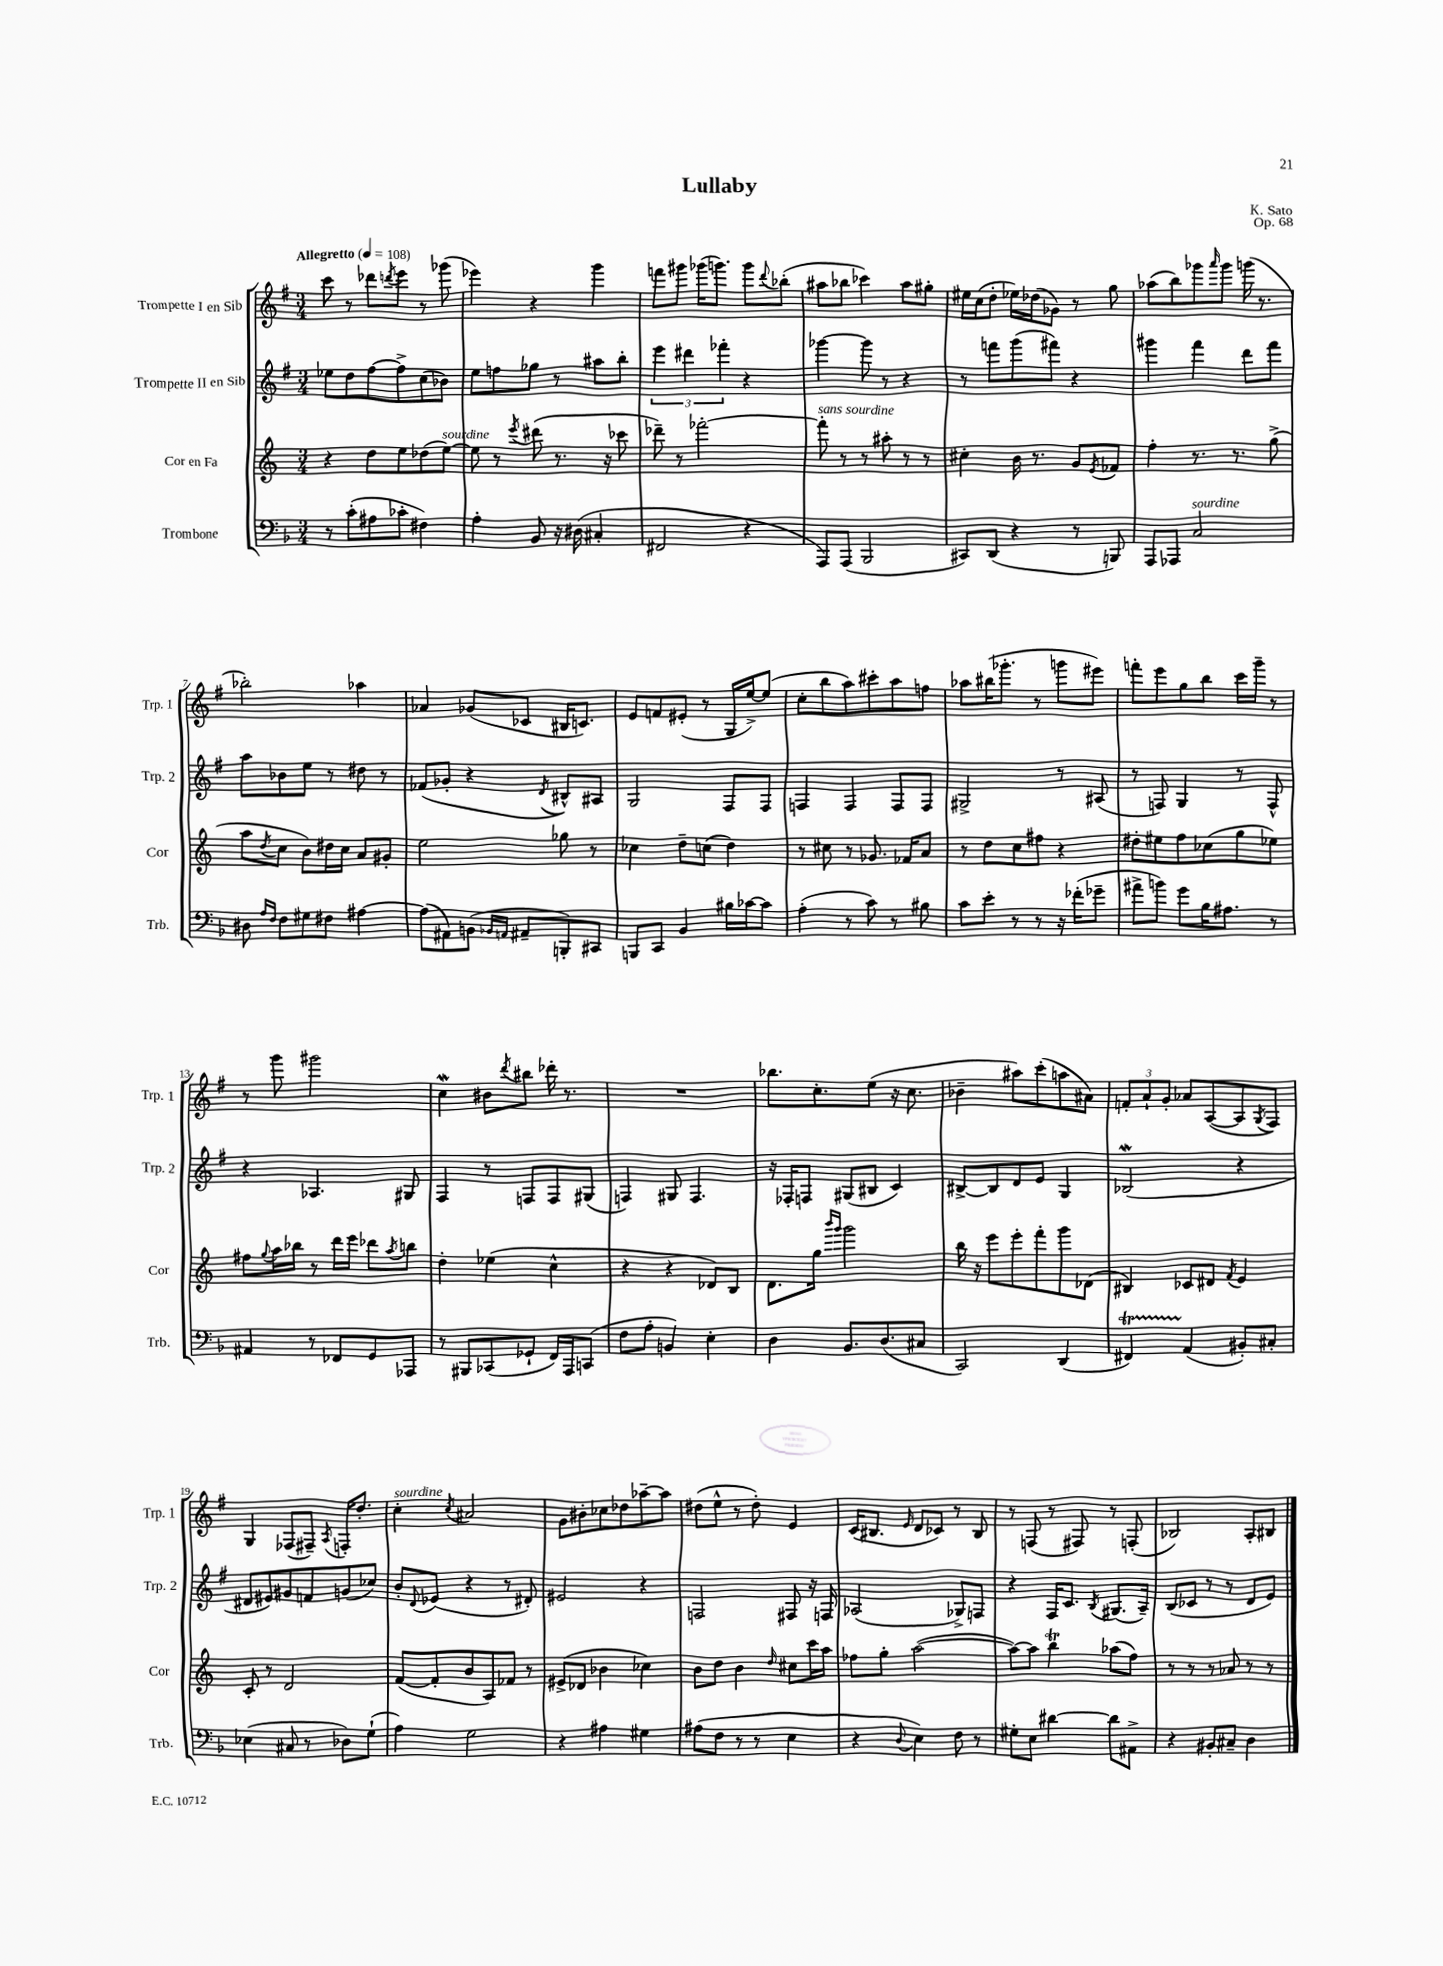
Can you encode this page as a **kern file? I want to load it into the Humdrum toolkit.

**kern	**kern	**kern	**kern
*staff4	*staff3	*staff2	*staff1
*clefF4	*clefG2	*clefG2	*clefG2
*k[b-]	*k[]	*k[f#]	*k[f#]
*M3/4	*M3/4	*M3/4	*M3/4
*MM108	*MM108	*MM108	*MM108
8r	4r	8ee-\L	8ccc\
(8c'\L	.	8dd\	8r
8A#\	8dd\L	[8ff#\	8ddd-\L
.	.	.	8qddd/
8c-'\J	8ee\	8ff#^\]	8eee\J
4F#\)	(8dd-\	(8cc\	8r
.	[8ee\J)	8b-\J)	(8ggg-\
=	=	=	=
4A'\	8ee\]	8ee\L	4eee-\)
.	8r	8ff\	.
.	8qeee/	.	.
8BB-/	(8ddd#\	8gg-\J	4r
16r	8.r	8r	.
(16D#\	.	.	.
4C#'/	.	8aa#\L	4ggg\
.	16r	.	.
.	8ccc-\	8bb'\J	.
=	=	=	=
2FF#/	8ddd-~\)	6eee\	8fff\L
.	8r	.	8ggg#\J
.	.	6ddd#\	.
.	[2fff-'\	.	(16ggg-\LK
.	.	.	8.ggg\J)
.	.	6fff-'\	.
4r	.	4r	8ggg\L
.	.	.	8qqddd/
.	.	.	(8bb-'\J
=	=	=	=
8AAA/L)	8fff-'\]	[4ggg-\	8aa#\L
(8AAA/J	8r	.	8bb-\J
2BBB-/	8r	8ggg-\]	4ccc-\)
.	8aa#'\	8r	.
.	8r	4r	8aa#\L
.	8r	.	8gg#'\J
=	=	=	=
8CC#/L)	4cc#'\	8r	16ee#\LL
.	.	.	(16cc\J
(8DD/J	.	8fff\L	8dd'\J
4r	16b\	(8ggg\	16ee-\LL)
.	8.r	.	(16dd-\J
.	.	8fff#\J)	8g-\J)
8r	8g/L	4r	8r
.	8qe/	.	.
8BBB/)	8f-/J	.	8gg\
=	=	=	=
8AAA/L	4ff'\	4ggg#\	(8aa-\L
8AAA-/J	.	.	8bb\)
2C/	8.r	4fff#\	8ggg-\
.	.	.	16qqaaa/
.	.	.	8ggg-\J
.	8.r	.	.
.	.	8ddd\L	(16ggg\
.	.	.	8.r
.	(8gg^\	8fff#\J	.
=	=	=	=
8D#\	8aa\L	8aa\L	2bb-'\)
16qqA/LL	.	.	.
16qqF/JJ	8qdd/	.	.
8F\L	8cc\J	8b-\	.
8G#\	8b\L)	8ee\J	.
8F#\J	16dd#\L	8r	.
.	16cc\JJ	.	.
[4A#\	8a/L	8dd#\	4aa-\
.	8g#'/J	8r	.
=	=	=	=
(8A#\]L	2ee\	(8f-/L	4a-/
8AA#\)	.	8g-'/J	.
(8BB\J	.	4r	(8g-/L
16qqBB-/LL	.	.	.
16qqAA/JJ	.	.	.
8AA#~/L	.	.	8c-/J
.	.	8qd/	.
8BBB'/)	8gg-\	8B#^^/L)	16B#/LK
.	.	.	8.c/J)
8CC#/J	8r	8A#/J	.
=	=	=	=
8BBB/L	4cc-\	2G/	8e/L
8CC/J	.	.	8f/
4BB-/	8dd~\L	.	(8e#'/J
.	(8cc\J	.	8r
16B#\LL	4dd\)	8F#/L	16G/LL
[16c-\J	.	.	[16ee^/J)
8c-\]J	.	8F#/J	(8ee/]J
=	=	=	=
(4A'\	8r	4F/	8cc'\L
.	8cc#\	.	8bb\
8r	8r	4F/	8aa\)
8c\)	8.g-/	.	8ccc#'\
8r	.	8F/L	8aa\
.	16f-/LK	.	.
8B#\	8a/J	8F/J	8ff\J
=	=	=	=
8c\L	8r	2G#^/	8aa-\L
8e'\J	8dd\L	.	(16bb#\K
.	.	.	8.ggg-'\J
8r	8cc\	.	.
8r	8ff#\J	.	8r
16r	4r	8r	8ggg\L
(16f-'\LK	.	.	.
8g-~\J	.	(8A#/	8eee#\J)
=	=	=	=
8a#^\L	8dd#'\L	8r	8fff'\L
8b\J)	8ee#\	8F/)	8eee\
8g\L	8ff\	4G/	8gg\
16B-\K	(8cc-\	.	8bb\J
8.A#\J	.	.	.
.	8gg\	8r	16ccc\LL
.	.	.	16ggg~\JJ
8r	8ee-\J)	8F^^/	8r
=	=	=	=
4AA#/	8ff#\L	4r	8r
.	8qqgg/	.	.
.	16aa\L	.	8ggg\
.	16bb-\JJ	.	.
8r	8r	4.A-/	2ggg#\
8FF-/L	16ddd\LL	.	.
.	16eee\JJ	.	.
8GG/	8ddd-\L	.	.
.	8qaa/	.	.
8AAA-/J	8bb\J	8G#/	.
=	=	=	=
8r	4dd'\	4F#/	4cc\
8BBB#/L	.	.	.
(8CC-/	(4ee-\	8r	8b#\L
.	.	.	8qddd/
8GG-`/J	.	8F/L	8bb#\J
16FF/LL)	4cc^^\	8F/	16ddd-'\
16AAA/J	.	.	8.r
(8CC/J	.	(8G#/J	.
=	=	=	=
8F\L	4r	4F/)	2.r
8A'\J	.	.	.
4BB/)	4r	8G#/	.
.	.	4.F/	.
4E'\	8d-/L)	.	.
.	8B/J	.	.
=	=	=	=
4D\	8.d\L	16r	8.bb-\L
.	.	16F-'/LK	.
.	.	8F/J	.
.	16gg\Jk	.	8.cc'\
.	16qqbbb/LL	.	.
.	16qqggg/JJ	.	.
8.BB-/L	2ggg\	(8G#/L	.
.	.	8B#/J	(8ee\J
(8.D/	.	.	.
.	.	4c/)	16r
.	.	.	8.cc\
8C#/J	.	.	.
=	=	=	=
2CC/)	16bb\	[8B#^/L	4b-~\
.	16r	.	.
.	8eee\L	8B#/]	.
.	8eee'\	8d/	8aa#\L)
.	8fff'\	8e/J	(8ccc'\
(4DD/	8ggg\	4G/	8aa\
.	(8d-\J	.	8a#\J)
=	=	=	=
4FF#/)	4B#/)	(2B-/	12f'/L
.	.	.	12a`/
.	.	.	12g'/J
(4AA/	8c-/L	.	8a-/L
.	8d#/J	.	([8A/
.	8qf/	.	.
8BB#'/L)	4e/	4r	8A/]
.	.	.	8qG/
8C#'/J	.	.	8F#/J)
=	=	=	=
(4E-\	8c'/	8d#/L	4G/
.	8r	8e#/)	.
8C#/	2d/	8g#/	(8F-/L
8r	.	8f/	8F#~/J)
.	.	.	8qA/
8D-\L)	.	(8g/	16F'/LK
.	.	.	8.dd'/J
(8G`\J	.	8cc-/J)	.
=	=	=	=
4A\)	([8f/L	8b'/L	4cc'\
.	.	8qqd/	.
.	8f'/]	(8e-/J	.
.	.	.	8qcc/
2G\	8b/	4r	2a#/
.	8A/)	.	.
.	8f-/J	8r	.
.	8r	8d#'/)	.
=	=	=	=
4r	(8e#^/L	2e#/	8g\L
.	8d-/J	.	8b#'\
4A#\	4b-\	.	8cc-\
.	.	.	8dd-\
4G#\	4cc-\)	4r	[8aa-~\
.	.	.	8aa-\]J
=	=	=	=
(8A#\L	8b\L	2F/	(8dd#\L
8F\J	8dd\J	.	8ee^^\J
8r	4b\	.	8r
8r	.	.	8dd#'\)
.	16qqdd/	.	.
4E\	8cc#\L	8F#/	4e/
.	16ccc\L	16r	.
.	16aa\JJ	16F/	.
=	=	=	=
4r	8ff-\L	(2A-/	(16c/LK
.	.	.	8.B#/J
.	8gg'\J	.	.
8qqD/	.	.	16qqe/
4E\)	([2aa\	.	8d/L
.	.	.	8c-/J)
8F\	.	8G-^/L)	8r
8r	.	8F/J	8B#/
=	=	=	=
8G#'\L	8aa\_L)	4r	8r
8E\J	8aa\]J	.	(8F/
[4d#\	4bb\	16F#/LK	8r
.	.	8.c/J	.
.	.	.	8F#/)
.	.	8qB/	.
8d#\]L	(8aa-\L	(8.G#/L	8r
8AA#^\J	8ff\J)	.	(8F'/
.	.	16A~/Jk)	.
=	=	=	=
4r	8r	(8B/L	2B-/)
.	8r	8c-/J	.
8BB#'/L	8r	8r	.
8C#~/J	8a-/	8r	.
4D\	8r	8d/L	8A'/L
.	8r	8e/J)	8B#/J
==	==	==	==
*-	*-	*-	*-
